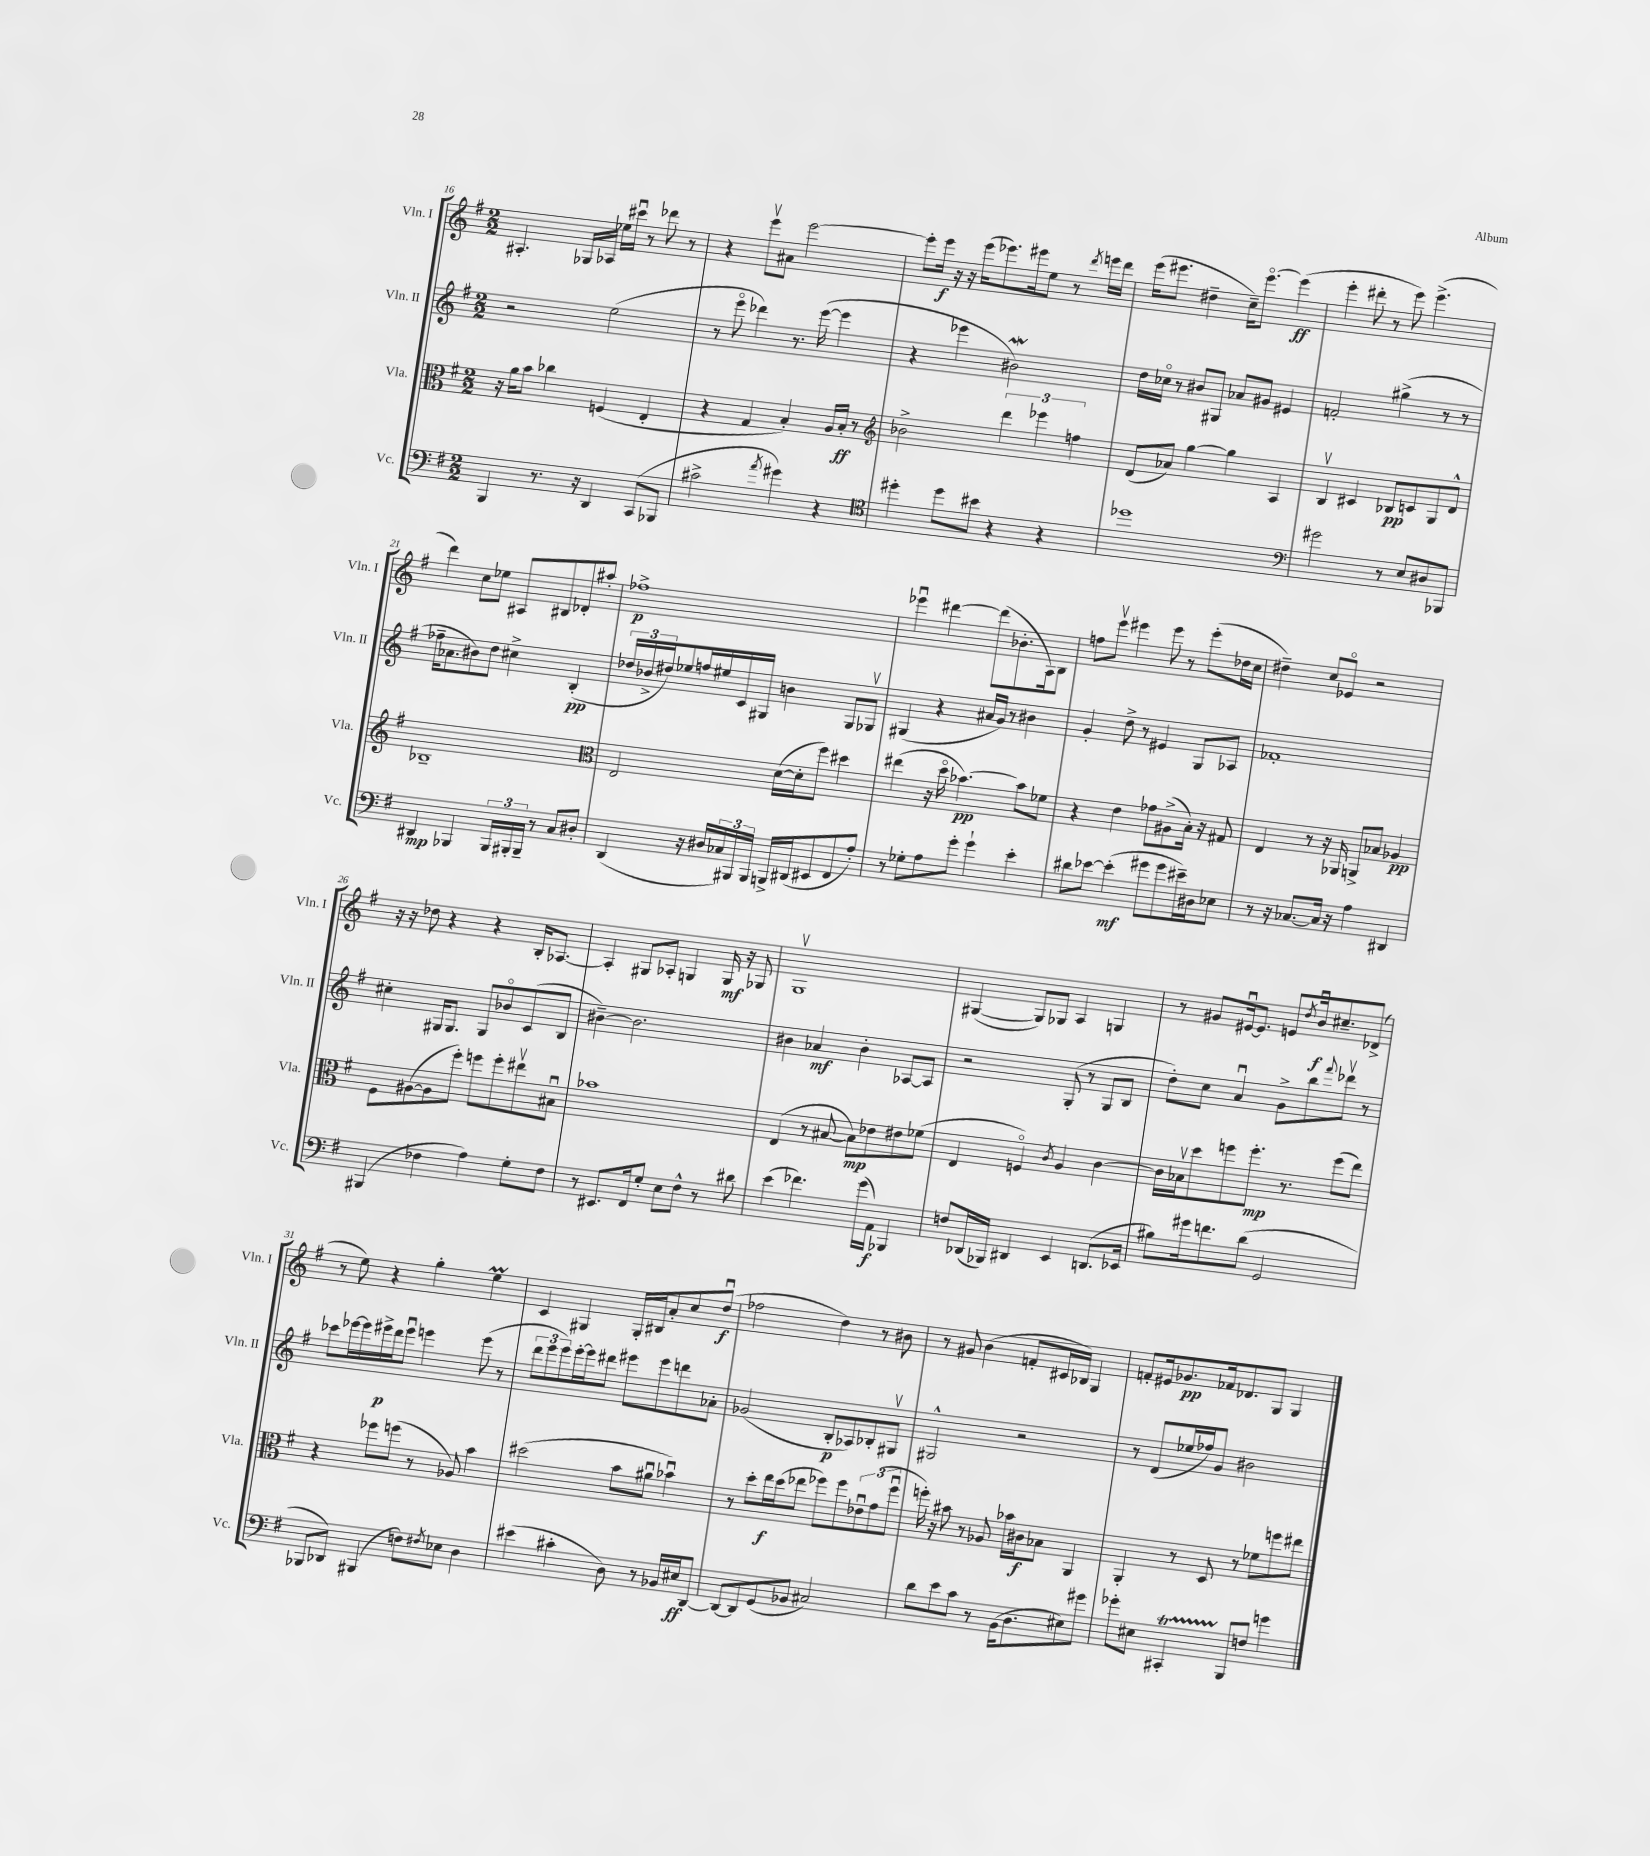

**kern	**kern	**kern	**kern
*staff4	*staff3	*staff2	*staff1
*clefF4	*clefC3	*clefG2	*clefG2
*k[f#]	*k[f#]	*k[f#]	*k[f#]
*M2/2	*M2/2	*M2/2	*M2/2
4BBB	16r	2r	4.A#'
.	16a	.	.
.	8b	.	.
8.r	4cc-	.	.
.	.	.	16G-
16r	.	.	16A-
4DD	(4F	(2ee	16ee-
.	.	.	16ccc#u
.	.	.	8r
(8CC	4E'	.	8ddd-
8BBB-	.	.	8r
=	=	=	=
2c#^	4r	8r	4r
.	.	8eeeo	.
.	4G	4ddd-)	8eeev
.	.	.	8a#
8qa	.	.	.
4g#)	4B')	8.r	[2eee
.	.	([16eee	.
4r	16A	4eee]	.
.	16B'	.	.
.	8r	.	.
=	=	=	=
*clefC4	*clefG2	*	*
4dd#'	2b-^	4r	8eee']
.	.	.	16eee
.	.	.	16r
8dd#	.	4eee-	16r
.	.	.	(16eee
8b#	.	.	8.eee-)
4r	6ddd	2b#)	.
.	.	.	16eee#
.	.	.	8ee
.	6eee-	.	.
4r	.	.	8r
.	6ff	.	.
.	.	.	8qddd
.	.	.	16eee
.	.	.	16ddd
=	=	=	=
1dd-	(8d	16dd	(16eee
.	.	16cc-o	8.eee#
.	8a-)	8r	.
.	[4gg	8b#	4dd#~
.	.	8G#	.
.	4gg]	8a-	16cc~)
.	.	.	[8.eee#o
.	.	8g#	.
.	4A	4e#	(4eee#]
=	=	=	=
*clefF4	*	*	*
2g#	4Bv	2f'	4eee'
.	4c#	.	8ddd#'
.	.	.	8r
8r	8B-	(4gg#^	8eee)
8E	8c	.	(4.eee^
8D#	8G	8r	.
8BBB-	8d^^	8r	.
=	=	=	=
4DD#	1B-~	16ff-~	4ddd)
.	.	8.a-	.
4BBB-	.	8b#)	8cc
.	.	8dd	8ee-
24BBB-	.	4cc#^	8A#
24BBB#'	.	.	.
24BBB#~	.	.	.
8r	.	.	8B#
8C	.	(4B'	8d-'
8D#'	.	.	8aa#'
=	=	=	=
*	*clefC3	*	*
(4DD	2E	24dd-	1ff-^
.	.	24b-^	.
.	.	24dd#)	.
.	.	8ee-	.
16r	.	16ff	.
16D#	.	16ee#	.
24C-)	.	16c	.
24BBB#	.	.	.
.	.	16G#	.
24BBB#	.	.	.
16BBB^	([16d	4b	.
(16DD#	16d']	.	.
8EE#	8ff#)	.	.
8FF#	4dd#	8G#	.
8A')	.	8G-v	.
=	=	=	=
8r	(4ee#	(4G#	4eee-u
8G-'	.	.	.
8A	16r	4r	[4ddd#
.	16ddo	.	.
8g'	[4.b-)	.	.
4g`	.	16a#	(8ddd#]
.	.	16g)	.
.	.	8r	8.b-'
4e'	8b-]	4b#	.
.	.	.	16A)
.	8f-	.	8B
=	=	=	=
8d#	4r	4g'	8ff
[8e-	.	.	8eeev
(4e-']	4e	8dd^	4eee#
.	.	8r	.
8g#	8g-	4e#	8eee#
8g#	(8A#^	.	8r
16e#~)	16B')	8G	(8eee#'
16D#	16r	.	.
8E-	8G#	8A-	16dd-
.	.	.	16cc
=	=	=	=
8r	4E	1f-'	4dd#~)
16r	.	.	.
[8.C-	.	.	.
.	8r	.	8cc
16C-]	16r	.	8e-o
16r	16AA-	.	.
4A	8AA^	.	2r
.	8B-	.	.
4DD#	4A-	.	.
=	=	=	=
(4BBB#	8F#	4cc#'	16r
.	.	.	16r
.	([8A#	.	8dd-
4F-	8A#]	16G#	4r
.	.	8.G#	.
.	8ff#')	.	.
4A)	8ff	8G#	4r
.	8ff'	8b-o	.
8G'	8ee#v	(8c	16B'
.	.	.	[8.A-
8F-	8B#u	8B	.
=	=	=	=
8r	1b-	[4b#~)	4A-']
8.EE#	.	.	.
.	.	2.b#]	8G#
16FF#	.	.	.
8G'	.	.	8A-'
8E	.	.	4G
8F#^^	.	.	.
8r	.	.	16G
.	.	.	16r
8d#	.	.	8G-
=	=	=	=
(4e	(4E	4b#	1Gv
4.f-)	8r	4a-	.
.	[8B#	.	.
.	8B#])	4b#'	.
(16g	8e-	.	.
16AA)	.	.	.
4BBB-	8e#	[8A-	.
.	(8f-	8A-]	.
=	=	=	=
8F	4E	2r	([4G#
(16DD-	.	.	.
16BBB-)	.	.	.
4DD#	4Fo)	.	8G#])
.	.	.	8G-
.	8qc	.	.
4EE	4A	(8G'	4A
.	.	8r	.
(8.DD	[4c	8G	4G
.	.	8B	.
16EE-	.	.	.
=	=	=	=
8B#)	16c]	8dd')	8r
.	16B-v	.	.
16g#	8dd	8cc	8g#
8.f	.	.	.
.	8ff	4au	[16e#u
.	.	.	8.e#]
(8d	8.ff'	.	.
2GG	.	8g^	8e
.	8.r	.	.
.	.	.	8qdd
.	.	8bb	16bu
.	.	.	8.cc#~
.	.	8qqfff#	.
.	(8ff	8ddd-v	.
.	8ee)	8r	(8d-^
=	=	=	=
8BBB-	4r	8ccc-	8r
8DD-)	.	[16eee-	8ee)
.	.	16eee-]	.
(4BBB#	8ff-	16eee#^	4r
.	.	16ddd	.
.	(8ff	8eee#u	.
8F)	8r	4eee	4gg'
8qF#	.	.	.
8E-	8A-)	.	.
4D	4b	(8eee	4ee
.	.	8r	.
=	=	=	=
(4e#	(2dd#	12ddd	4c
.	.	12eee	.
.	.	12eee)	.
4c#'	.	[16eee'	4G#
.	.	16eee]	.
.	.	8ddd#	.
8D)	8b	8eee#	16G#'
.	.	.	16B#
8r	8a#u	8eee#	8a'
16BB-	4b-u)	8ddd	8cc
16E#	.	.	.
[8DD	.	8a-'	(8ddu
=	=	=	=
8DD_	8r	(2g-	2ff-
8DD]	8dd'	.	.
(8GG	16ee	.	.
.	(16dd	.	.
8BB-	8ee-	.	.
2C#)	8ff-)	8B'	4dd)
.	8ff-	8A-)	.
.	12e-u	8B-'	8r
.	(12g	.	.
.	.	8G#v	8b#
.	12ff-u	.	.
=	=	=	=
8d	16ff')	2G#^^	8r
.	16r	.	.
8e	8b#	.	8g#
8c	8r	.	(4b
8r	8A-	.	.
(16BB	16b-	2r	8f'
8.D	16c#	.	.
.	8B-	.	16c#
.	.	.	16B-)
8E#)	4AA	.	4G
8g#	.	.	.
=	=	=	=
8g-'	4AA'	8r	8f'
8E#	.	(8d	16e#
.	.	.	8.g-
4CC#'	8r	16ee-	.
.	.	16ff-)	.
.	8D	8g	16f-
.	.	.	8.d-
8BBB	8r	2b#	.
8F	8f-	.	8G
4g	8ff	.	4G
.	8ee#	.	.
==	==	==	==
*-	*-	*-	*-
